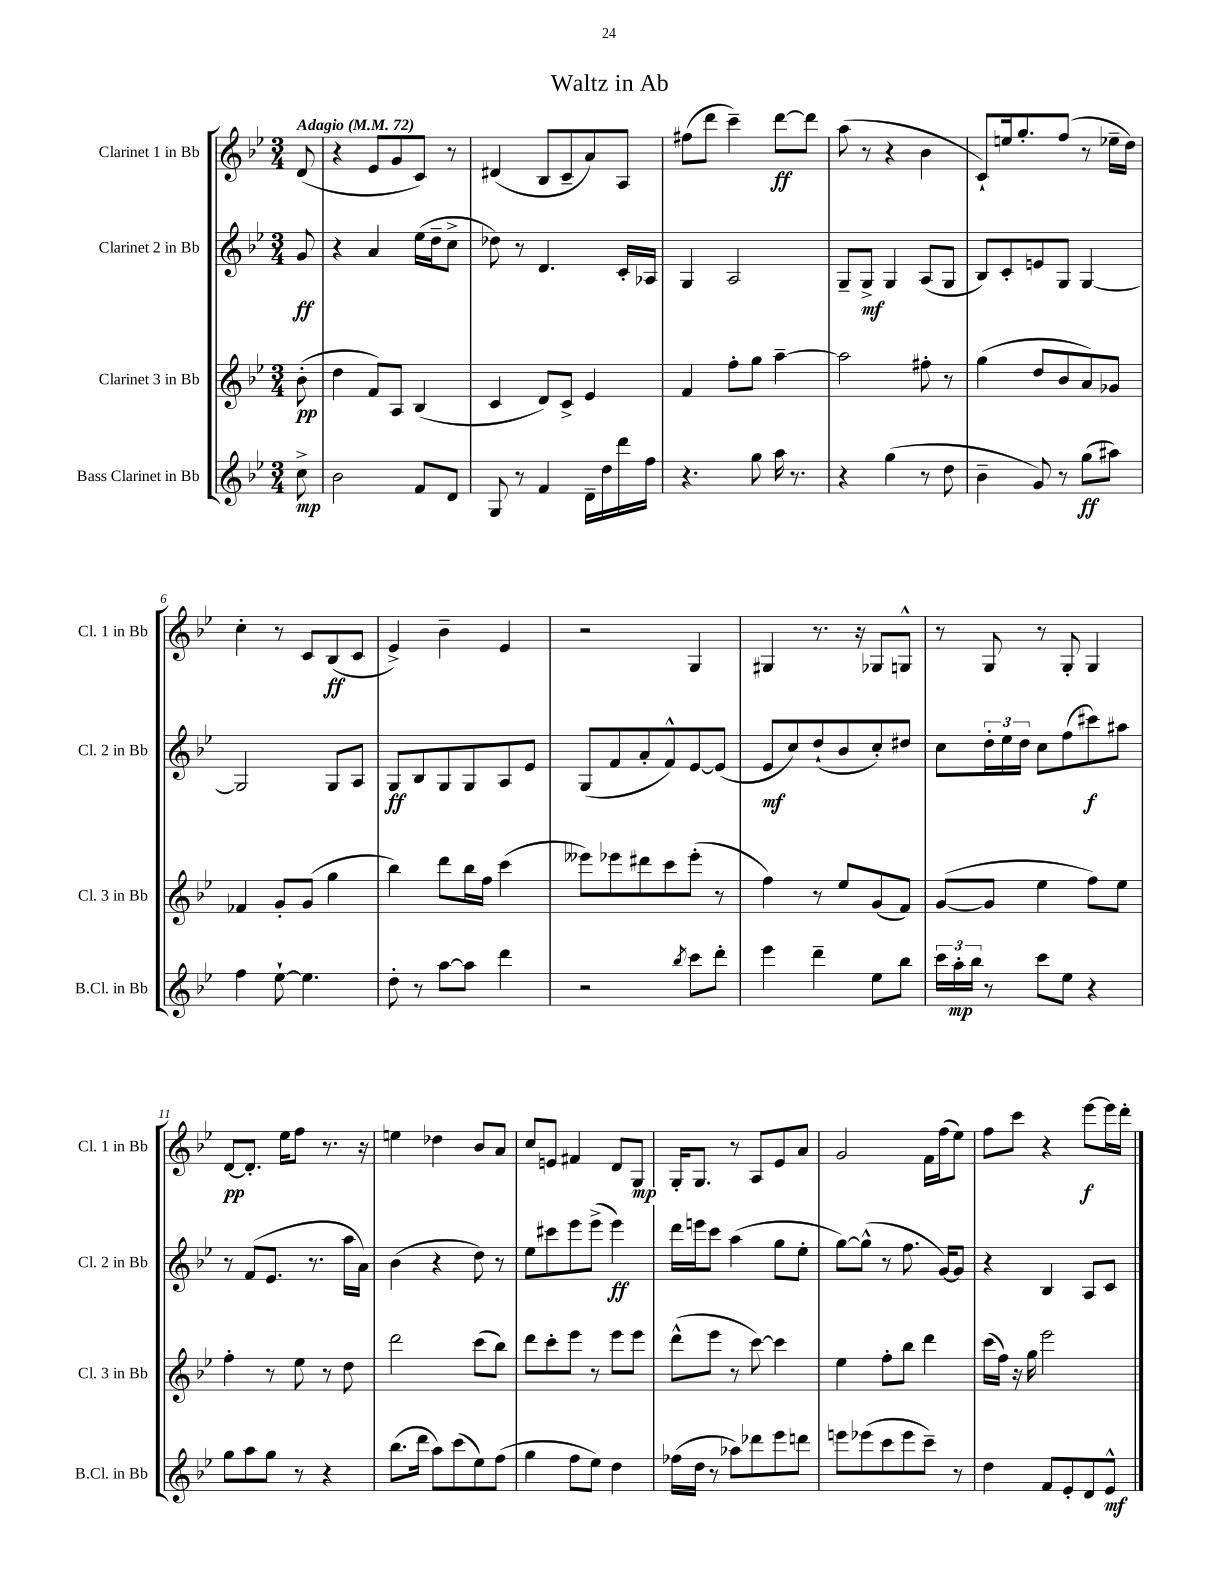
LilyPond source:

\header { title = "Waltz in Ab" }
<<
\new StaffGroup <<
\new Staff = "s0" \with { instrumentName = "Clarinet 1 in Bb" shortInstrumentName = "Cl. 1 in Bb" } {
    \clef treble \key bes \major \numericTimeSignature \time 3/4 \partial 8 \tempo "Adagio" 4 = 72
    d'8( |
    r4 ees'8 g'8 c'8) r8 |
    dis'4( bes8 c'8-- a'8) a8 |
    fis''8( d'''8 c'''4--) d'''8~\ff d'''8 |
    a''8( r8 r4 bes'4 |
    c'8-!) e''16 g''8.-. f''8( r8 ees''16-- d''16) |
    c''4-. r8 c'8 bes8\ff( c'8 |
    ees'4->) bes'4-- ees'4 |
    r2 g4 |
    gis4 r8. r16 ges8 g8-^ |
    r8 g8 r8 g8-. g4 |
    d'8~\pp d'8.-. ees''16 f''8 r8. r16 |
    e''4 des''4 bes'8 a'8 |
    c''8 e'8 fis'4 d'8 g8\mp |
    g16-. g8. r8 a8 ees'8 a'8 |
    g'2 f'16 f''16( ees''8) |
    f''8 c'''8 r4 ees'''8~\f ees'''16 d'''16-. \bar "|." |
}
\new Staff = "s1" \with { instrumentName = "Clarinet 2 in Bb" shortInstrumentName = "Cl. 2 in Bb" } {
    \clef treble \key bes \major \numericTimeSignature \time 3/4 \partial 8
    g'8\ff |
    r4 a'4 ees''16( d''16-- c''8-> |
    des''8) r8 d'4. c'16-. aes16 |
    g4 a2 |
    g8-- g8->\mf g4 a8( g8 |
    bes8) c'8-. e'8 g8 g4~ |
    g2 g8 a8 |
    g8\ff bes8 g8 g8 a8 ees'8 |
    g8( f'8 a'8-. f'8-^) ees'8~ ees'8( |
    ees'8\mf c''8) d''8-!( bes'8 c''8-.) dis''8 |
    c''8 \tuplet 3/2 { d''16-. ees''16 d''16 } c''8 f''8( cis'''8\f) ais''8 |
    r8 f'8( ees'8. r8. a''16 a'16) |
    bes'4( r4 d''8) r8 |
    ees''8 cis'''8 ees'''8 ees'''8->( ees'''4\ff) |
    d'''16 e'''16 c'''8 a''4( g''8 ees''8-. |
    g''8~) g''8-^( r8 f''8. g'16~) g'8 |
    r4 bes4 a8 c'8 \bar "|." |
}
\new Staff = "s2" \with { instrumentName = "Clarinet 3 in Bb" shortInstrumentName = "Cl. 3 in Bb" } {
    \clef treble \key bes \major \numericTimeSignature \time 3/4 \partial 8
    bes'8-.\pp( |
    d''4 f'8) a8 bes4( |
    c'4 d'8) c'8-> ees'4 |
    f'4 f''8-. g''8 a''4~-- |
    a''2 fis''8-. r8 |
    g''4( d''8 bes'8 a'8) ges'8 |
    fes'4 g'8-. g'8( g''4 |
    bes''4) d'''8 bes''16 f''16 c'''4( |
    eeses'''8) ees'''8 dis'''8 c'''8 ees'''8-.( r8 |
    f''4) r8 ees''8 g'8( f'8) |
    g'8~( g'8 ees''4 f''8) ees''8 |
    f''4-. r8 ees''8 r8 d''8 |
    d'''2 c'''8( bes''8) |
    d'''8 c'''8-. ees'''8 r8 ees'''8 ees'''8 |
    d'''8-^( ees'''8 r8 c'''8~) c'''4 |
    ees''4 f''8-. bes''8 d'''4 |
    c'''16( f''16) r16 g''16 ees'''2 \bar "|." |
}
\new Staff = "s3" \with { instrumentName = "Bass Clarinet in Bb" shortInstrumentName = "B.Cl. in Bb" } {
    \clef treble \key bes \major \numericTimeSignature \time 3/4 \partial 8
    c''8->\mp |
    bes'2 f'8 d'8 |
    g8 r8 f'4 d'16-- d''16 d'''16 f''16 |
    r4. g''8 a''16 r8. |
    r4 g''4( r8 d''8 |
    bes'4-- g'8) r8 g''8\ff( ais''8) |
    f''4 ees''8~-! ees''4. |
    d''8-. r8 a''8~ a''8 d'''4 |
    r2 \acciaccatura { bes''8 } c'''8 d'''8-. |
    ees'''4 d'''4-- ees''8 bes''8 |
    \tuplet 3/2 { c'''16 a''16-.\mp bes''16 } r8 c'''8 ees''8 r4 |
    g''8 a''8 g''8 r8 r4 |
    bes''8.( d'''16 a''8) c'''8( ees''8) f''8( |
    g''4 f''8 ees''8) d''4 |
    fes''16( d''16 r8 aes''8) des'''8 ees'''8 d'''8 |
    e'''8 ees'''8( c'''8 ees'''8 c'''8--) r8 |
    d''4 f'8 ees'8-. d'8 ees'8-^\mf \bar "|." |
}
>>
>>
